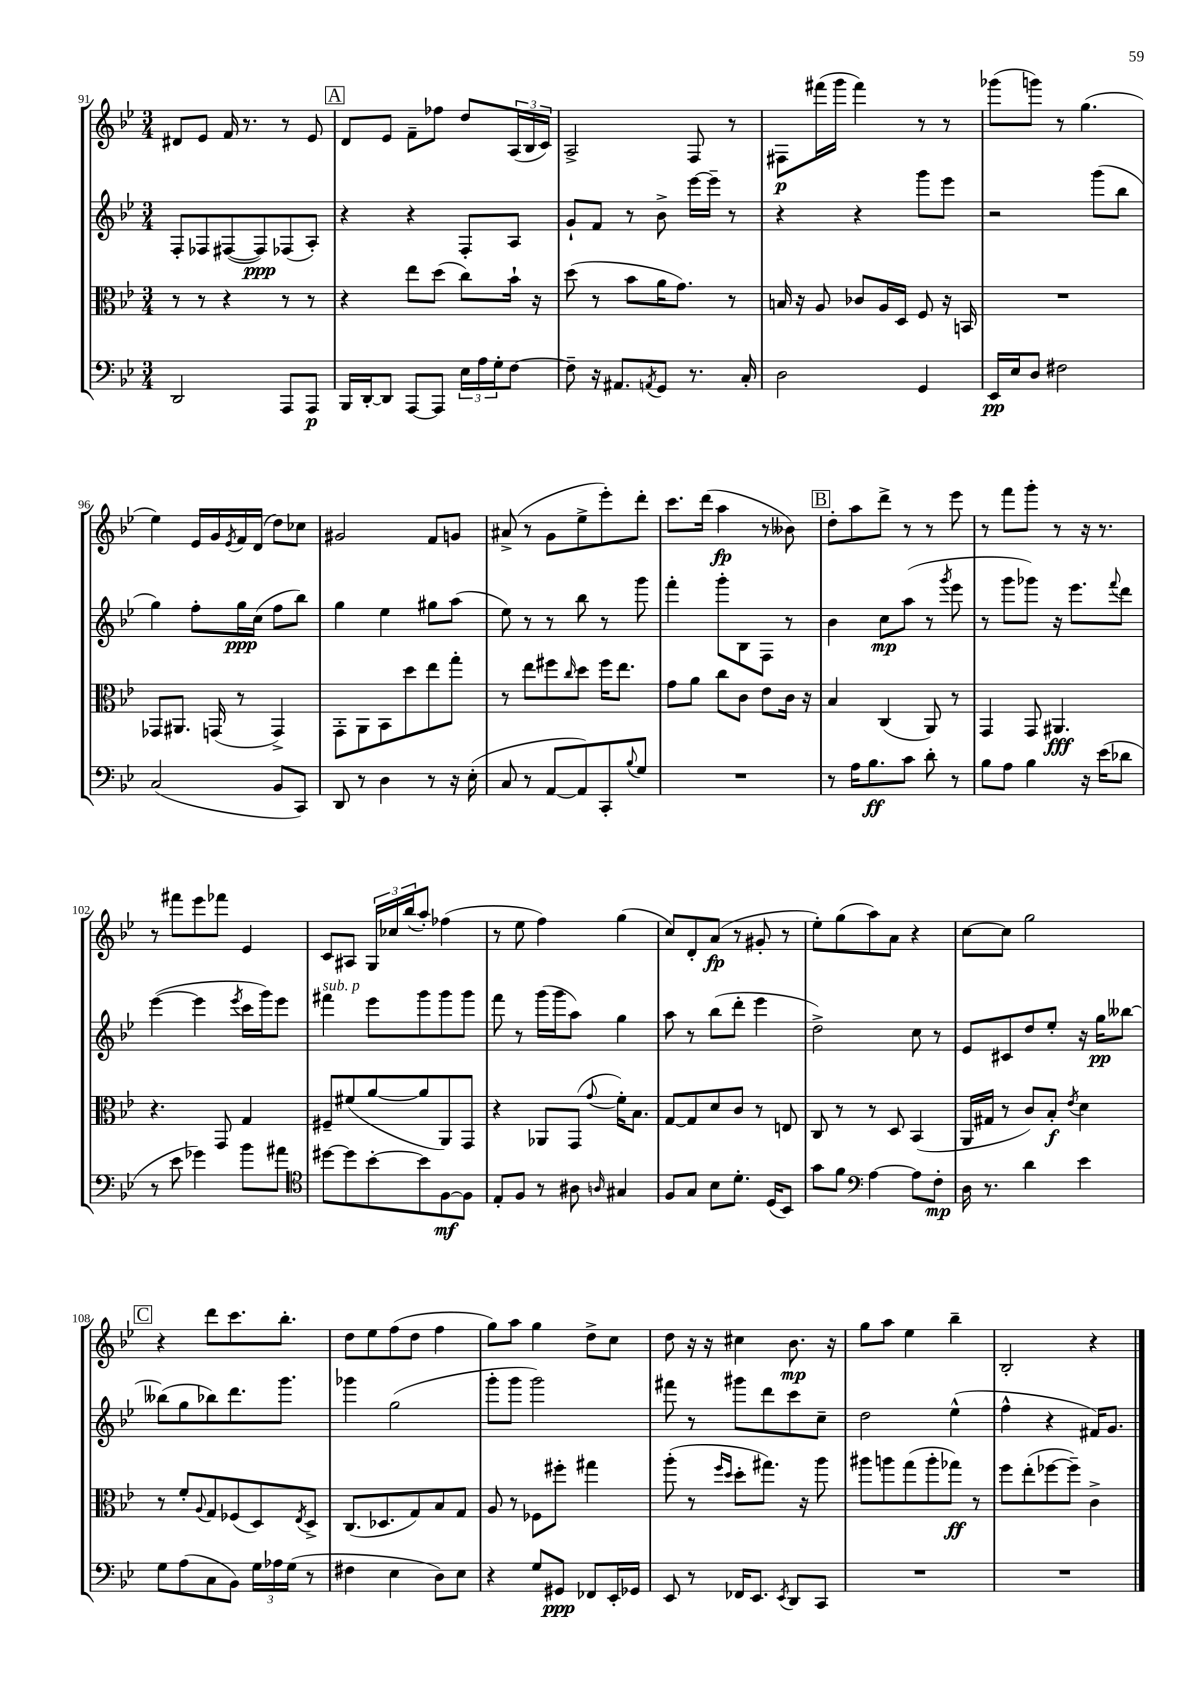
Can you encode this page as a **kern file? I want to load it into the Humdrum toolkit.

**kern	**kern	**kern	**kern
*staff4	*staff3	*staff2	*staff1
*clefF4	*clefC3	*clefG2	*clefG2
*k[b-e-]	*k[b-e-]	*k[b-e-]	*k[b-e-]
*M3/4	*M3/4	*M3/4	*M3/4
2DD	8r	8F'	8d#
.	8r	8F-	8e-
.	4r	([8F#	16f
.	.	.	8.r
.	.	8F#])	.
8AAA	8r	(8F-	8r
8AAA	8r	8A')	8e-
=	=	=	=
16BBB-	4r	4r	8d
[16DD'	.	.	.
8DD]	.	.	8e-
[8AAA	8ee-	4r	8f~
8AAA]	(8dd	.	8ff-
24E-	8cc)	8F'	8dd
24A	.	.	.
24G'	.	.	.
[8F	16b-`	8A	(24A
.	.	.	24B-
.	16r	.	.
.	.	.	24c)
=	=	=	=
8F~]	(8dd	8g`	2A^
16r	8r	8f	.
8.AA#	.	.	.
.	8b-	8r	.
8qAA	.	.	.
8GG	16a	8b-^	.
.	8.g)	.	.
8.r	.	[16eee-	8F
.	.	16eee-~]	.
.	8r	8r	8r
16C'	.	.	.
=	=	=	=
2D	16B	4r	8F#
.	16r	.	.
.	8A	.	(16fff#
.	.	.	16ggg
.	8c-	4r	4fff#)
.	16A	.	.
.	16D	.	.
4GG	8F	8ggg	8r
.	16r	8eee-	8r
.	16BB	.	.
=	=	=	=
16EE-	2.r	2r	(8ggg-
16E-	.	.	.
8D	.	.	8ggg)
2F#	.	.	8r
.	.	.	(4.gg
.	.	(8ggg	.
.	.	8bb-	.
=	=	=	=
(2C	8GG-	4gg)	4ee-)
.	8.AA#	.	.
.	.	8ff'	16e-
.	(16GG	.	16g
.	.	.	8qe-
.	8r	16gg	16f
.	.	(16cc	(16d
8BB-	4GG^)	8ff	8dd)
8CC)	.	8bb-)	8cc-
=	=	=	=
8DD	8GG'	4gg	2g#
8r	8AA	.	.
4D	8BB-	4ee-	.
.	8dd	.	.
8r	8ee-	8gg#	8f
16r	8gg'	(8aa	8g
(16E-'	.	.	.
=	=	=	=
8C	8r	8ee-)	(8a#^
8r	8ee-	8r	8r
[8AA	8ff#	8r	8g
.	16qqcc	.	.
8AA])	8dd	8bb-	8ee-^
8CC'	16ff#	8r	8eee-')
.	8.ee-	.	.
8qqB-	.	.	.
8G	.	8ggg	8ddd'
=	=	=	=
2.r	8g	4fff'	8.ccc
.	8a	.	.
.	.	.	(16ddd
.	8cc	8ggg'	4aa
.	8c	8B-	.
.	8e-	8F	8r
.	16c	8r	8b--)
.	16r	.	.
=	=	=	=
8r	4B-	4b-	8dd'
16A	.	.	8aa
8.B-	.	.	.
.	(4C	8cc	8ddd^
8c	.	(8aa	8r
8d'	8AA)	8r	8r
.	.	8qggg	.
8r	8r	8eee-	8eee-
=	=	=	=
8B-	4GG	8r	8r
8A	.	8ggg	8fff
4B-	8GG	8ggg-)	8ggg'
.	4.AA#	16r	8r
.	.	8.eee-	.
16r	.	.	16r
(16e-	.	.	8.r
.	.	8qqfff	.
8d-	.	8ddd	.
=	=	=	=
8r	4.r	([4eee-	8r
8e-	.	.	8fff#
4g-)	.	4eee-]	8eee-
.	8GG	.	8fff-
.	.	8qeee-	.
8b-	4G	16ccc	4e-
.	.	16ggg)	.
8a#	.	8eee-	.
=	=	=	=
*clefC4	*	*	*
[8dd#	8F#~	4fff#	8c
8dd#]	(8f#	.	8A#
[8b-'	[8a	8eee-	24G
.	.	.	24cc-
.	.	.	(24bb-
8b-]	8a]	8ggg	8aa')
[8F	8AA)	8ggg	(4ff-
8F]	8GG	8ggg	.
=	=	=	=
8E-'	4r	8fff	8r
8F	.	8r	8ee-
8r	8AA-	(16ggg	4ff)
.	.	16ggg	.
8A#	(8GG	8aa)	.
16qqA	8qqg	.	.
4G#	16f')	4gg	(4gg
.	8.B-	.	.
=	=	=	=
8F	[8G	8aa	8cc)
8G	8G]	8r	8d'
8B-	8d	(8bb-	(8a
8.d'	8c	8ddd'	8r
.	8r	4eee-	8g#'
(16D	.	.	.
8BB-)	8E	.	8r
=	=	=	=
8g	8C	2dd^)	8ee-')
8f	8r	.	(8gg
*clefF4	*	*	*
[4A	8r	.	8aa)
.	8D	.	8a
8A]	(4BB-	8cc	4r
8F'	.	8r	.
=	=	=	=
16D	16AA	8e-	[8cc
8.r	16G#	.	.
.	8r	8c#	8cc]
4d	8c)	8dd	2gg
.	8B-'	8ee-'	.
.	8qe-	.	.
4e-	4d	16r	.
.	.	16gg	.
.	.	[8bb--	.
=	=	=	=
8G	8r	(8bb--]	4r
(8A	8f'	8gg	.
.	8qqA	.	.
8C	8G	8bb-)	8ddd
8BB-)	(8F-	8.ddd	8.ccc
24G	8D)	.	.
24A-	.	.	.
.	.	8.ggg	8.bb-'
(24G	.	.	.
.	8qE-	.	.
8r	8D^	.	.
=	=	=	=
4F#	(8.C	4ggg-	8dd
.	.	.	8ee-
.	8.D-	.	.
4E-	.	(2gg	(8ff
.	8G)	.	8dd
8D)	8B-	.	4ff
8E-	8G	.	.
=	=	=	=
4r	8A	8ggg'	8gg)
.	8r	8ggg	8aa
8G	8F-	2ggg)	4gg
8GG#	8ff#'	.	.
8FF-	4gg#	.	8dd^
16EE-'	.	.	8cc
16GG-	.	.	.
=	=	=	=
8EE-	(8aa'	8fff#	8dd
8r	8r	8r	16r
.	.	.	16r
.	16qqff	.	.
.	16qqdd	.	.
16FF-	8dd'	8ggg#	4cc#
8.EE-	.	.	.
.	8.gg#)	8ddd	.
8qEE-	.	.	.
8DD	.	8ccc	8.b-
.	16r	.	.
8CC	8aa	8cc~	.
.	.	.	16r
=	=	=	=
2.r	8aa#	2dd	8gg
.	8aa	.	8aa
.	(8gg	.	4ee-
.	8aa'	.	.
.	8gg-)	(4ee-^^	4bb-~
.	8r	.	.
=	=	=	=
2.r	8ff	4ff^^	2B-'
.	(8ee-'	.	.
.	[8ff-	4r	.
.	8ff-~])	.	.
.	4c^	16f#)	4r
.	.	8.g	.
==	==	==	==
*-	*-	*-	*-
